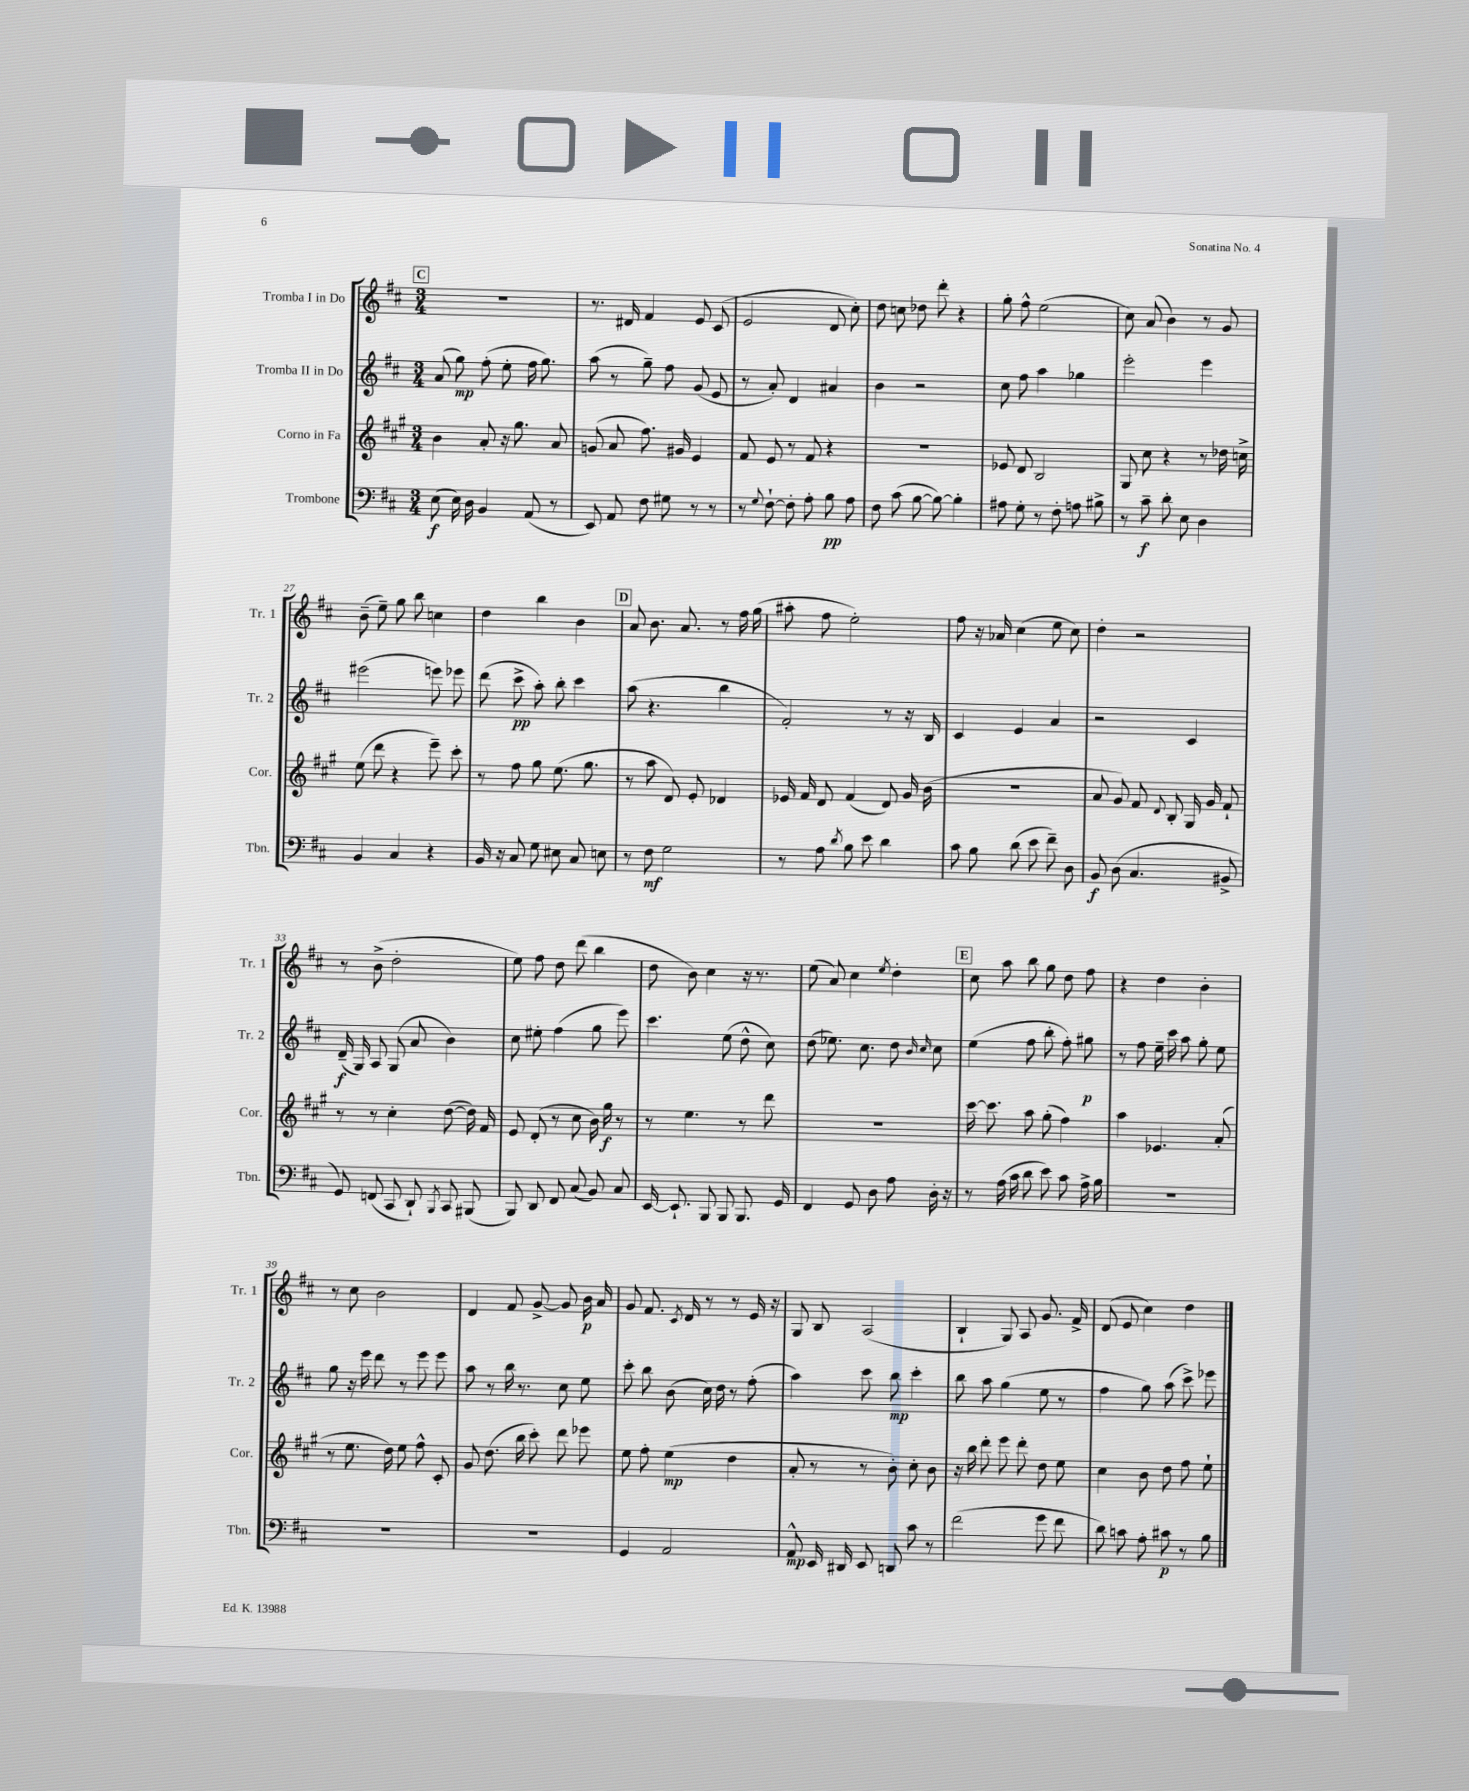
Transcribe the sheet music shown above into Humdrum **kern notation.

**kern	**kern	**kern	**kern
*staff4	*staff3	*staff2	*staff1
*clefF4	*clefG2	*clefG2	*clefG2
*k[f#c#]	*k[f#c#g#]	*k[f#c#]	*k[f#c#]
*M3/4	*M3/4	*M3/4	*M3/4
(8E	4b	(8a	2.r
16E)	.	8gg)	.
16D	.	.	.
4BB	8a'	(8ff#'	.
.	16r	8ee'	.
.	8.gg#	.	.
(8AA	.	16ff#	.
.	.	8.gg)	.
8r	8a	.	.
=	=	=	=
8EE)	(8g	(8aa	8.r
8AA	8a	8r	.
.	.	.	16d#
8F#	8.ff#)	8gg~)	4f#
8G#	.	8ff#	.
.	16g#	.	.
8r	4e	(8g	8e
8r	.	8e	(8c#
=	=	=	=
8r	8f#	8r	2e
8qqG	.	.	.
[8F#`	8e	8a')	.
8F#']	8r	4d	.
8A'	8f#	.	.
8B	4r	4a#	8d
8A	.	.	8cc#')
=	=	=	=
8F#	2.r	4b	8dd
(8c#	.	.	8cc
[8B	.	2r	8dd-
8B_)	.	.	8ddd'
4B']	.	.	4r
=	=	=	=
8A#	8e-	8cc#	8gg'
8G'	8d	8ff#	8ff#^^
8r	2B	4aa	(2ee
8F#'	.	.	.
8A	.	4gg-	.
8B#^	.	.	.
=	=	=	=
8r	8G#	2eee'	8cc#)
8c#~	8cc#	.	(8a
8d'	4r	.	4b)
8E	.	.	.
4D	8r	4eee	8r
.	16dd-	.	8g
.	16cc^	.	.
=	=	=	=
4BB	(8ee	(2eee#	(8b~
.	8ddd	.	8ee~)
4C#	4r	.	8gg
.	.	.	8bb
4r	8eee~)	8eee)	4cc
.	8ccc#'	8eee-	.
=	=	=	=
16BB	8r	(8ddd	4dd
16r	.	.	.
8C#	8ff#	8ccc#^	.
8G	8gg#	8aa')	4bb
8E#	(8.ee	8bb'	.
8C#	.	4ccc#	4b
.	8.gg#	.	.
8E	.	.	.
=	=	=	=
8r	8r	(8aa	8a
8F#	8aa	4.r	8.b
2G	8d)	.	.
.	.	.	8.a
.	8e'	.	.
.	4d-	4bb	8r
.	.	.	16ff#
.	.	.	(16gg
=	=	=	=
8r	16e-	2f#')	8aa#'
.	16f#	.	.
8A	8d	.	8ff#
8qd	.	.	.
8B	(4f#	.	2ee')
8e	.	.	.
4d	8d)	8r	.
.	16g#	16r	.
.	(16b	16B	.
=	=	=	=
8c#	2.r	4c#	8ff#
8B	.	.	16r
.	.	.	16a-
(8d	.	4e	(4cc#
8e	.	.	.
8f#~)	.	4a	8ee
8D	.	.	8cc#)
=	=	=	=
8BB	8a	2r	4dd'
(8D	8g#)	.	.
4.C#	8f#	.	2r
.	8qqd	.	.
.	8B'	.	.
.	16G#	4c#	.
.	16g#	.	.
8BB#^	8f#`	.	.
=	=	=	=
8GG)	8r	(16d~	8r
.	.	16G)	.
(8FF	8r	8A	(8b^
8CC#	4cc#'	(8G	2dd'
8DD`)	.	8a	.
8qBBB	.	.	.
8CC#	([8dd	4b)	.
(8BBB#	16dd])	.	.
.	16f#	.	.
=	=	=	=
8BBB)	8e	8cc#	8ee)
8DD	(8d'	8ee#'	8ff#
8FF#	8r	(4ff#	8dd
(8C#	8cc#	.	(8ddd
8BB)	16b)	8gg	4bb
.	16gg#	.	.
8C#	8r	8eee)	.
=	=	=	=
[16EE	8r	4.ccc#	8dd
8.EE`]	.	.	.
.	4.ee	.	8b)
8BBB	.	.	4cc#
8BBB	.	(8ee	.
8.BBB	8r	8dd^^	16r
.	.	.	8.r
.	8ddd	8cc#)	.
16GG	.	.	.
=	=	=	=
4FF#	2.r	(8dd	(8ee
.	.	8.ee-)	8a)
8GG	.	.	4cc#
.	.	8.cc#	.
8D	.	.	.
.	.	.	8qee
8A	.	8dd	4dd'
.	.	16qqb	.
.	.	16qqcc#	.
16D'	.	8cc#	.
16r	.	.	.
=	=	=	=
8r	[16ccc#	(4ee	8cc#
.	8.ccc#]	.	.
(16A	.	.	8aa
16c#	.	.	.
8d	8aa	8ff#	8bb
8e)	(8gg#'	8bb'	8gg
8c#	4ff#)	8ff#')	8dd
16A^	.	8gg#	8ff#
16B	.	.	.
=	=	=	=
2.r	4aa	8r	4r
.	.	8ff#	.
.	4.e-	16ee~	4dd
.	.	16ccc#	.
.	.	8aa	.
.	.	8gg'	4b'
.	(8a'	8ee	.
=	=	=	=
2.r	8r	8gg	8r
.	8.ee	16r	8cc#
.	.	16eee	.
.	.	8ddd	2b
.	16dd)	.	.
.	8ee	8r	.
.	8ff#^^	8eee	.
.	8c#'	8eee	.
=	=	=	=
2.r	8g#	8aa	4d
.	(8.dd	8r	.
.	.	16bb	8f#
.	16bb	8.r	.
.	8ccc#')	.	[8g^
.	8ddd	8cc#	8g]
.	8eee-	8ee	16b
.	.	.	16a
=	=	=	=
4GG	8ee	8ccc#'	8g
.	8ff#'	8bb	8.f#
2AA	(4ee	(8b	.
.	.	.	8qc#
.	.	.	16d
.	.	16cc#)	8r
.	.	16dd	.
.	4dd	8r	8r
.	.	(8ff#'	16e
.	.	.	16r
=	=	=	=
8AA^^	8a'	4aa)	8G
16EE	8r	.	8B
16DD#	.	.	.
8EE	8r	8ccc#	(2A
8DD	8b')	8bb	.
8c#	8cc#'	4ccc#'	.
8r	8b	.	.
=	=	=	=
(2f#	16r	8bb	4B`
.	16bb	.	.
.	8ddd'	8aa	.
.	8eee	(4gg	8G)
.	8ddd'	.	8A
8g	8dd	8ee	8.g
8f#	8ee	8r	.
.	.	.	16f#^
=	=	=	=
8d)	4cc#	4ff#	(8d
8c	.	.	8e
8A'	8b	8gg)	4cc#)
8c#	8dd	(8aa	.
8r	8ff#	8ccc#^)	4dd
8B	8ee`	8eee-	.
==	==	==	==
*-	*-	*-	*-
